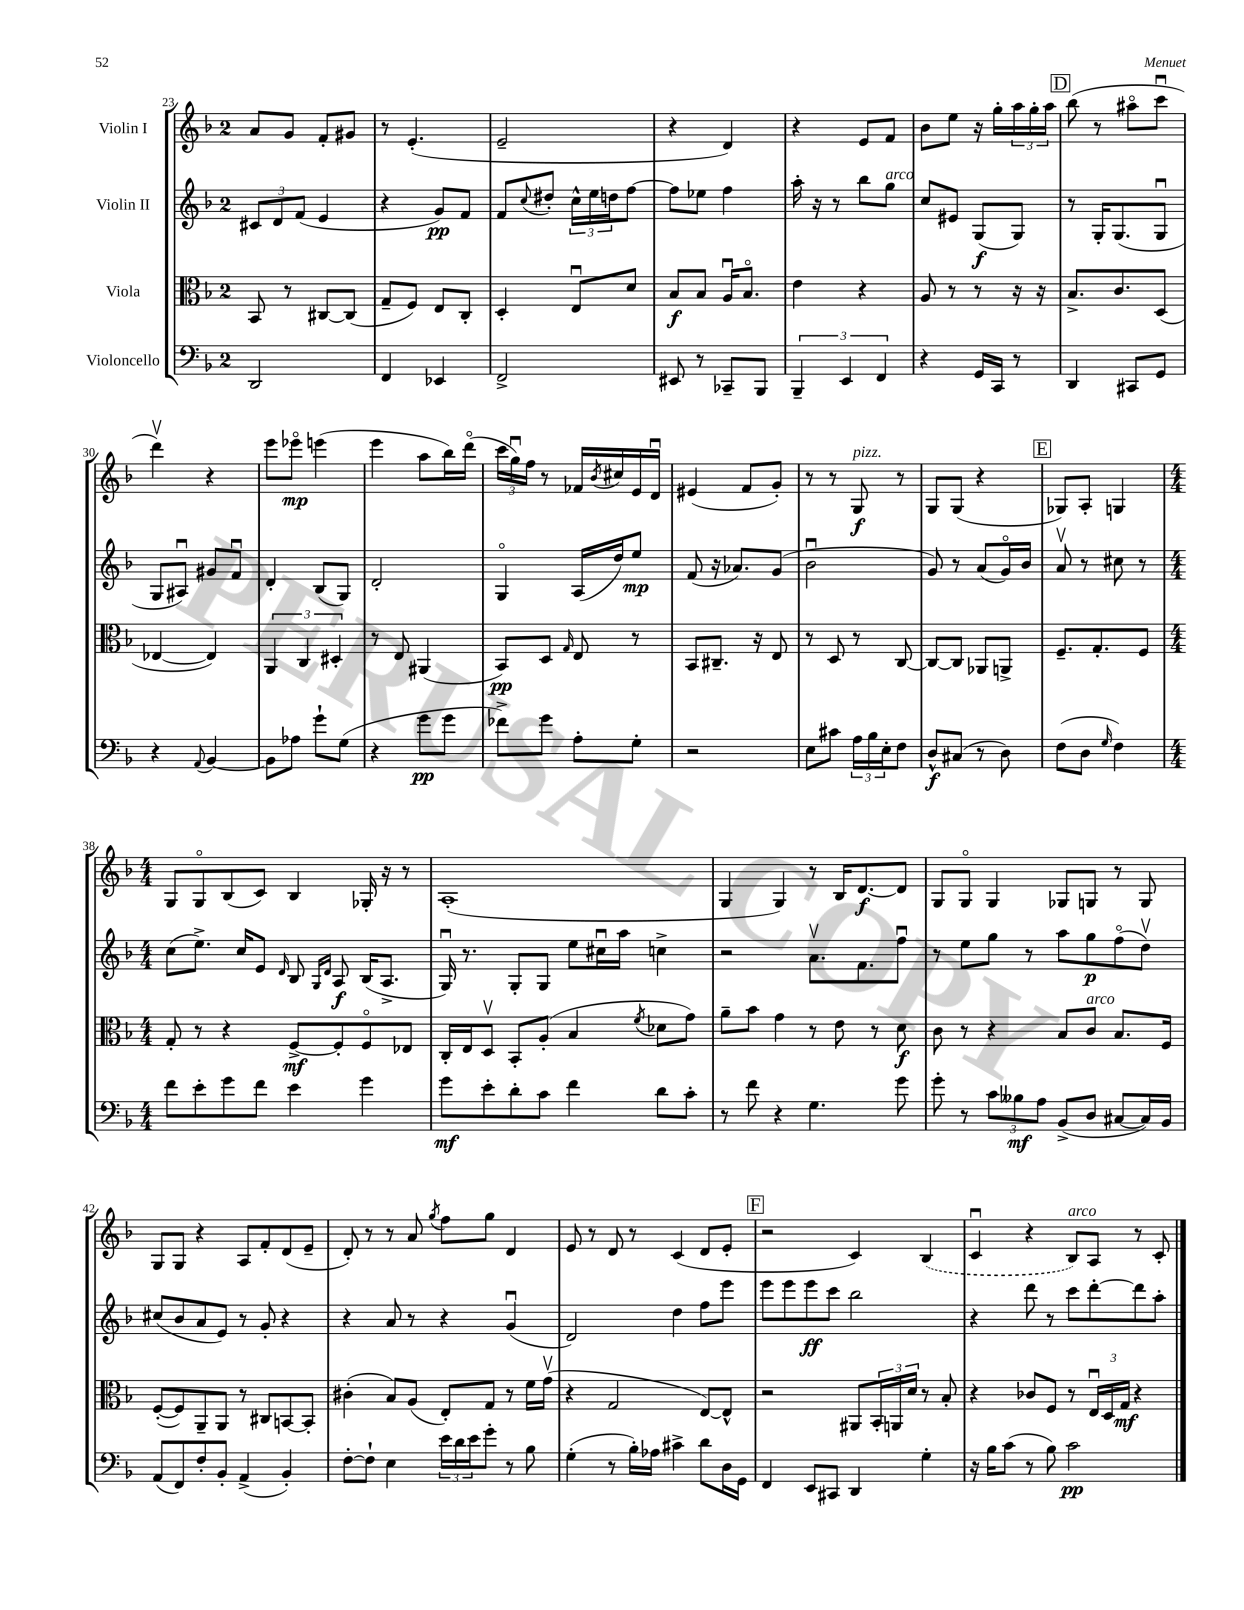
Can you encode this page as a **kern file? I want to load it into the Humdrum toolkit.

**kern	**dynam	**kern	**dynam	**kern	**dynam	**kern	**dynam
*part4	*part4	*part3	*part3	*part2	*part2	*part1	*part1
*staff4	*staff4	*staff3	*staff3	*staff2	*staff2	*staff1	*staff1
*I"Violoncello	*	*I"Viola	*	*I"Violin II	*	*I"Violin I	*
*clefF4	*	*clefC3	*	*clefG2	*	*clefG2	*
*k[b-]	*	*k[b-]	*	*k[b-]	*	*k[b-]	*
*M2/4	*	*M2/4	*	*M2/4	*	*M2/4	*
=23	=23	=23	=23	=23	=23	=23	=23
2DD/	.	8BB-/	.	12c#X/L	.	8a/L	.
.	.	.	.	12d/	.	.	.
.	.	8r	.	.	.	8g/J	.
.	.	.	.	(12f/J	.	.	.
.	.	[8C#X/L	.	4e/	.	8f'/L	.
.	.	(8C#/J]	.	.	.	8g#X/J	.
=24	=24	=24	=24	=24	=24	=24	=24
4FF/	.	8G~/L	.	4r	.	8r	.
.	.	8F/J)	.	.	.	(4.e'/	.
4EE-X/	.	8E/L	.	8g/L)	pp	.	.
.	.	8C'/J	.	8f/J	.	.	.
=25	=25	=25	=25	=25	=25	=25	=25
2FF^/	.	4D'/	.	8f/L	.	2e~/	.
.	.	.	.	8qqcc/	.	.	.
.	.	.	.	8dd#X'/J	.	.	.
.	.	8Eu/L	.	24cc^^\LL	.	.	.
.	.	.	.	24ee\	.	.	.
.	.	.	.	24ddn\J	.	.	.
.	.	8d/J	.	[8ff\J	.	.	.
=26	=26	=26	=26	=26	=26	=26	=26
8EE#X/	.	8B-/L	f	8ff\L]	.	4r	.
8r	.	8B-/J	.	8ee-X\J	.	.	.
8CC-X~/L	.	16Au/KL	.	4ff\	.	4d/)	.
.	.	8.B-/J	.	.	.	.	.
8BBB-/J	.	.	.	.	.	.	.
=27	=27	=27	=27	=27	=27	=27	=27
6BBB-~/	.	4e\	.	16aa'\	.	4r	.
.	.	.	.	16r	.	.	.
.	.	.	.	8r	.	.	.
6EE/	.	.	.	.	.	.	.
.	.	4r	.	8bb-\L	.	8e/L	.
6FF/	.	.	.	.	.	.	.
!	!	!	!	!LO:TX:a:i:t=arco	!	!	!
.	.	.	.	8gg\J	.	8f/J	.
=28	=28	=28	=28	=28	=28	=28	=28
4r	.	8A/	.	8cc/L	.	8b-\L	.
.	.	8r	.	8e#X/J	.	8ee\J	.
16GG/LL	.	8r	.	(8G/L	f	16r	.
16CC/JJ	.	.	.	.	.	16gg'\LL	.
8r	.	16r	.	8G/J)	.	24aa\	.
.	.	.	.	.	.	24gg'\	.
.	.	16r	.	.	.	.	.
.	.	.	.	.	.	24aa\JJ	.
!!LO:REH:place=s1:t=D
=29	=29	=29	=29	=29	=29	=29	=29
4DD/	.	8.B-^/L	.	8r	.	(8bb-\	.
.	.	.	.	16G'/KL	.	8r	.
.	.	8.c/	.	(8.G/	.	.	.
8CC#X/L	.	.	.	.	.	8aa#X\L	.
8GG/J	.	(8D/J	.	8Gu/J	.	8cccu\J	.
!!LO:LB:g=z
=30	=30	=30	=30	=30	=30	=30	=30
4r	.	[4E-X/	.	8G/L	.	4dddv\)	.
.	.	.	.	8A#Xu/J)	.	.	.
8qqAA/	.	.	.	.	.	.	.
[4BB-/	.	4E-/])	.	8g#X/L	.	4r	.
.	.	.	.	8fu/J	.	.	.
=31	=31	=31	=31	=31	=31	=31	=31
8BB-\L]	.	6AA/	.	4d'/	.	8eee\L	.
8A-X\J	.	.	.	.	.	8eee-X\J	mp
.	.	6C/	.	.	.	.	.
8g`\L	.	.	.	(8B-/L	.	(4eeen\	.
.	.	6D#X'/	.	.	.	.	.
(8G\J	.	.	.	8G/J)	.	.	.
=32	=32	=32	=32	=32	=32	=32	=32
4r	.	8r	.	2d'/	.	4eee\	.
.	.	8E/	.	.	.	.	.
8g\L	pp	(4AA#X/	.	.	.	8aa\L	.
8g\J	.	.	.	.	.	16bb-\L)	.
.	.	.	.	.	.	(16ddd\JJ	.
=33	=33	=33	=33	=33	=33	=33	=33
8f-X^\L)	.	8BB-/L)	pp	4G/	.	24ccc\LL	.
.	.	.	.	.	.	24ggu\)	.
.	.	.	.	.	.	24ff\JJ	.
8g\J	.	8D/J	.	.	.	8r	.
.	.	16qqG/	.	.	.	.	.
8A'\L	.	8E/	.	(16A/LL	.	16f-X/LL	.
.	.	.	.	.	.	8qb-/	.
.	.	.	.	16dd/J)	.	16cc#X/	.
8G'\J	.	8r	.	8ee/J	mp	16e/	.
.	.	.	.	.	.	16du/JJ	.
=34	=34	=34	=34	=34	=34	=34	=34
2r	.	8BB-/L	.	(8f/	.	(4e#X/	.
.	.	8.C#X~/J	.	16r	.	.	.
.	.	.	.	8.a-X/L)	.	.	.
.	.	.	.	.	.	8f/L	.
.	.	16r	.	.	.	.	.
.	.	8E/	.	(8g/J	.	8g'/J)	.
=35	=35	=35	=35	=35	=35	=35	=35
8E\L	.	8r	.	2b-u\	.	8r	.
8c#X\J	.	8D/	.	.	.	8r	.
!	!	!	!	!	!	!LO:TX:a:i:t=pizz.	!
24A\LL	.	8r	.	.	.	8G/	f
24B-\	.	.	.	.	.	.	.
24E'\J	.	.	.	.	.	.	.
8F\J	.	[8C/	.	.	.	8r	.
=36	=36	=36	=36	=36	=36	=36	=36
8D^^/L	f	8C/L_	.	8g/)	.	8G/L	.
(8C#X/J	.	8C/J]	.	8r	.	(8G/J	.
8r	.	8AA-X/L	.	(8a/L	.	4r	.
8D\)	.	8AAn^/J	.	16g/L)	.	.	.
.	.	.	.	16b-/JJ	.	.	.
!!LO:REH:place=s1:t=E
=37	=37	=37	=37	=37	=37	=37	=37
(8F\L	.	8.F~/L	.	8av/	.	8G-X/L)	.
8D\J	.	.	.	8r	.	8A'/J	.
.	.	8.G'/	.	.	.	.	.
16qqG/	.	.	.	.	.	.	.
4F\)	.	.	.	8cc#X\	.	4Gn/	.
.	.	8F/J	.	8r	.	.	.
!!LO:LB:g=z
=38	=38	=38	=38	=38	=38	=38	=38
*M4/4	*	*M4/4	*	*M4/4	*	*M4/4	*
8f\L	.	8G'/	.	(8cc\L	.	8G/L	.
8e'\	.	8r	.	8.ee^\J)	.	8G/	.
8g\	.	4r	.	.	.	(8B-/	.
.	.	.	.	16cc/KL	.	.	.
8f\J	.	.	.	8e/J	.	8c/J)	.
.	.	.	.	16qqd/	.	.	.
4e\	.	[8F^/L	mf	8B-/	.	4B-/	.
.	.	.	.	16qqG/LL	.	.	.
.	.	.	.	16qqd/JJ	.	.	.
.	.	8F'/]	.	8A/	f	.	.
4g\	.	8F/	.	(16B-/KL	.	16G-X'/	.
.	.	.	.	8.A^/J	.	16r	.
.	.	8E-X/J	.	.	.	8r	.
=39	=39	=39	=39	=39	=39	=39	=39
8g\L	mf	16C'/LL	.	16Gu/)	.	(1A'	.
.	.	16E/J	.	8.r	.	.	.
8e'\	.	8Dv/J	.	.	.	.	.
8d'\	.	8BB-'/L	.	8G'/L	.	.	.
8c\J	.	(8A'/J	.	8G/J	.	.	.
4f\	.	4B-/	.	8ee\L	.	.	.
.	.	.	.	16cc#Xu\L	.	.	.
.	.	.	.	16aa\JJ	.	.	.
.	.	8qf/	.	.	.	.	.
8d\L	.	8d-X\L	.	4ccn^\	.	.	.
8c'\J	.	8g\J)	.	.	.	.	.
=40	=40	=40	=40	=40	=40	=40	=40
8r	.	8a~\L	.	2r	.	4G/	.
8f\	.	8b-\J	.	.	.	.	.
4r	.	4g\	.	.	.	4G/)	.
4.G\	.	8r	.	8.av\L	.	8r	.
.	.	8e\	.	.	.	16B-/KL	.
.	.	.	.	8.f\	.	[8.d/	f
.	.	8r	.	.	.	.	.
8g\	.	8d\	f	8ffu\J	.	8d/J]	.
=41	=41	=41	=41	=41	=41	=41	=41
8g'\	.	8c\	.	8r	.	8G/L	.
8r	.	8r	.	8ee\L	.	8G/J	.
12c\L	.	4r	.	8gg\J	.	4G/	.
12B--X\	mf	.	.	.	.	.	.
.	.	.	.	8r	.	.	.
12A\J	.	.	.	.	.	.	.
(8BB-^/L	.	8B-/L	.	8aa\L	.	8G-X/L	.
!	!	!LO:TX:a:i:t=arco	!	!	!	!	!
8D/J	.	8c/J	.	8gg\	p	8Gn/J	.
[8C#X/L	.	8.B-/L	.	(8ff\	.	8r	.
16C#/L])	.	.	.	8ddv\J)	.	8G/	.
16BB-/JJ	.	16F/Jk	.	.	.	.	.
!!LO:LB:g=z
=42	=42	=42	=42	=42	=42	=42	=42
(8AA/L	.	([8F'/L	.	(8cc#X/L	.	8G/L	.
8FF/)	.	8F/])	.	8b-/	.	8G/J	.
8F'/	.	8AA~/	.	8a/	.	4r	.
8BB-'/J	.	8AA/J	.	8e/J)	.	.	.
(4AA^/	.	8r	.	8r	.	8A/L	.
.	.	8C#X/L	.	8g'/	.	8f'/	.
4BB-'/)	.	[8BBn/	.	4r	.	(8d/	.
.	.	8BB'/J]	.	.	.	8e~/J	.
=43	=43	=43	=43	=43	=43	=43	=43
[8F'\L	.	(4c#X'\	.	4r	.	8d'/)	.
8F`\J]	.	.	.	.	.	8r	.
4E\	.	8B-/L)	.	8a/	.	8r	.
.	.	(8A/J	.	8r	.	8a/	.
.	.	.	.	.	.	8qgg/	.
24e\LL	.	8E'/L)	.	4r	.	8ff\L	.
24d\	.	.	.	.	.	.	.
24e\J	.	.	.	.	.	.	.
8g'\J	.	8G/J	.	.	.	8gg\J	.
8r	.	8r	.	(4gu/	.	4d/	.
8B-\	.	16f\LL	.	.	.	.	.
.	.	(16gv\JJ	.	.	.	.	.
=44	=44	=44	=44	=44	=44	=44	=44
(4G'\	.	4r	.	2d/)	.	8e/	.
.	.	.	.	.	.	8r	.
8r	.	2G/	.	.	.	8d/	.
16B-'\LL)	.	.	.	.	.	8r	.
16A-X\JJ	.	.	.	.	.	.	.
4c#X^\	.	.	.	4dd\	.	(4c/	.
8d\L	.	[8E/L)	.	8ff\L	.	8d/L	.
16D\L	.	8E^^/J]	.	8eee\J	.	8e'/J	.
16GG\JJ	.	.	.	.	.	.	.
!!LO:REH:place=s1:t=F
=45	=45	=45	=45	=45	=45	=45	=45
4FF/	.	2r	.	8eee\L	.	2r	.
.	.	.	.	8eee\	.	.	.
8EE/L	.	.	.	8eee\	ff	.	.
8CC#X/J	.	.	.	8ccc\J	.	.	.
4DD/	.	8AA#X/L	.	2bb-\	.	4c/)	.
.	.	24BB-'/L	.	.	.	.	.
.	.	24AAn/	.	.	.	.	.
.	.	24d/JJ	.	.	.	.	.
4G'\	.	8r	.	.	.	(4B-/	.
.	.	8B-'/	.	.	.	.	.
=46	=46	=46	=46	=46	=46	=46	=46
16r	.	4r	.	4r	.	4cu/	.
16B-\KL	.	.	.	.	.	.	.
(8c\J	.	.	.	.	.	.	.
8r	.	8c-X/L	.	8ddd\	.	4r	.
8B-\)	.	8F/J	.	8r	.	.	.
!	!	!	!	!	!	!LO:TX:a:i:t=arco	!
2c\	pp	8r	.	8ccc\L	.	8B-/L)	.
.	.	24Eu/LL	.	[8ddd'\	.	8A/J	.
.	.	24D/	.	.	.	.	.
.	.	24G/JJ	mf	.	.	.	.
.	.	4r	.	8ddd\]	.	8r	.
.	.	.	.	8aa'\J	.	8c'/	.
==	==	==	==	==	==	==	==
*-	*-	*-	*-	*-	*-	*-	*-
